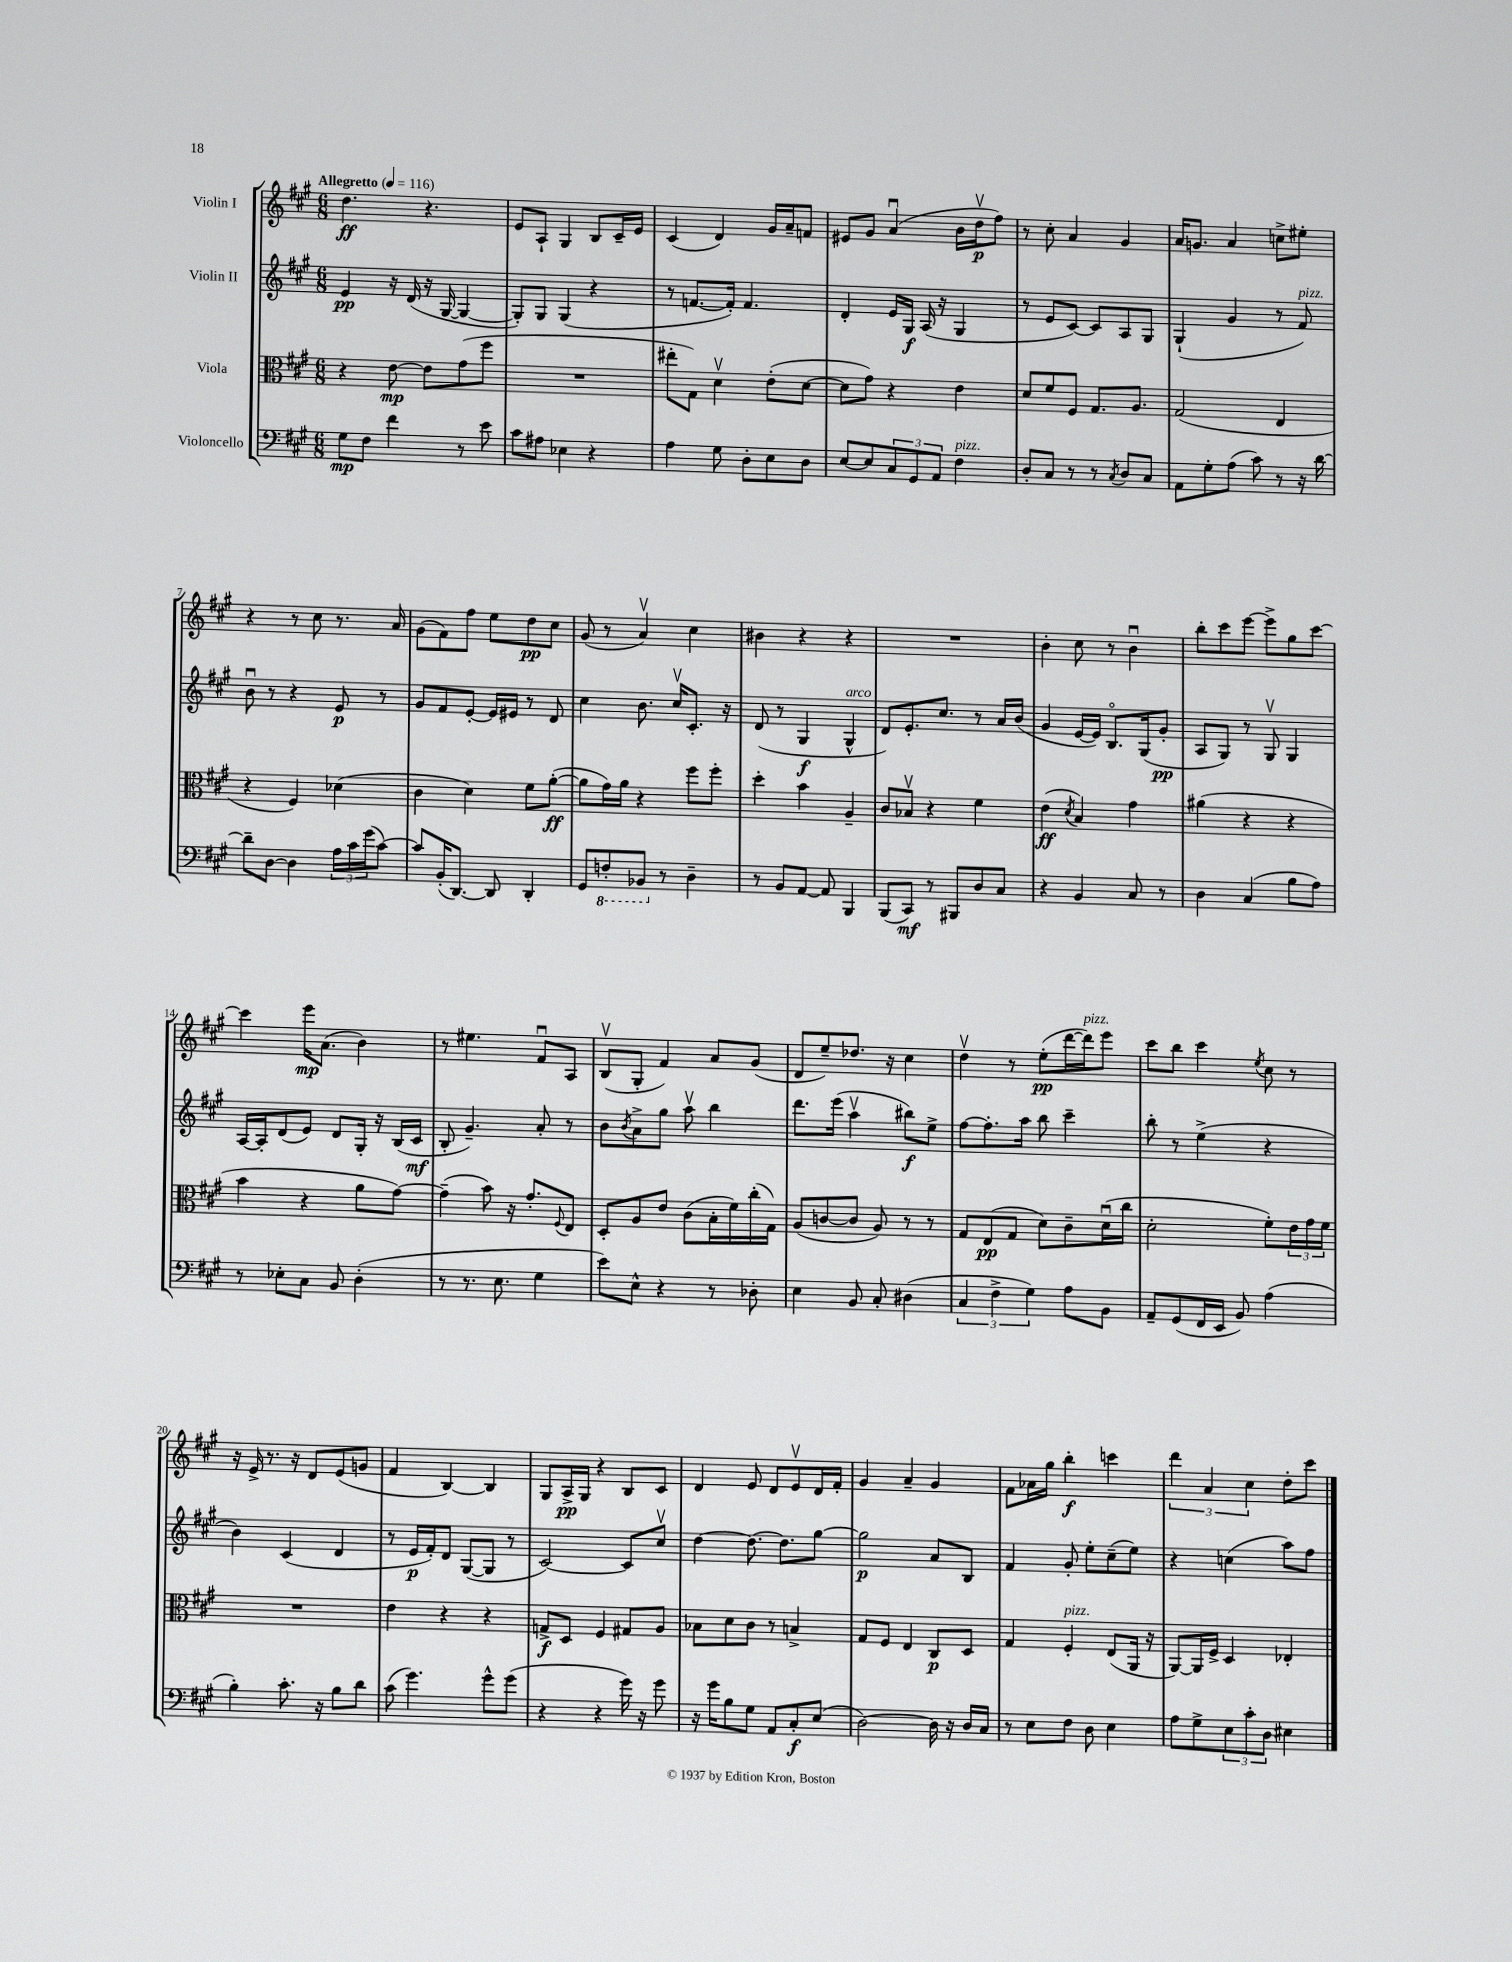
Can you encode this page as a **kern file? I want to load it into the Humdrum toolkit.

**kern	**kern	**kern	**kern
*staff4	*staff3	*staff2	*staff1
*clefF4	*clefC3	*clefG2	*clefG2
*k[f#c#g#]	*k[f#c#g#]	*k[f#c#g#]	*k[f#c#g#]
*M6/8	*M6/8	*M6/8	*M6/8
*MM116	*MM116	*MM116	*MM116
8G#\L	4r	4e/	4.dd\
8F#\J	.	.	.
4f#\	[8e\	16r	.
.	.	(16d/	.
.	8e\]L	16r	4.r
.	.	[16G#/	.
8r	(8g#\	4G#/_	.
8e\	8ff#\J	.	.
=	=	=	=
8c#\L	2.r	8G#'/]L)	8e/L
8A#\J	.	8G#/J	8A`/J
4E-\	.	(4G#/	4G#/
4r	.	4r	8B/L
.	.	.	16c#~/L
.	.	.	16e/JJ
=	=	=	=
4A\	8ee#'\L	8r	(4c#/
.	8G#\J)	[8.f/L	.
8G#\	4dv\	.	4d/)
.	.	16f'/]Jk)	.
8D'\L	.	4.f/	.
8E\	(8e'\L	.	16g#/LL
.	.	.	16a~/J
8D\J	[8d\J	.	8f/J
=	=	=	=
[8E/L	8d\]L	4d'/	8e#/L
8E/]	8g#\J)	.	8g#/J
12C#/	4r	16e/LL	(4au/
.	.	16G#/JJ	.
12GG#/	.	.	.
.	.	(16A/	.
12AA/J	.	.	.
.	.	16r	.
4F#\	4e\	4G#/	16b\LL
.	.	.	16ddv\J
.	.	.	8ff#\J)
=	=	=	=
8D'/L	8d/L	8r	8r
8C#/J	8f#/	8e/L	8cc#'\
8r	8F#/J	[8c#/J)	4a/
8r	8.G#/L	8c#/]L	.
8qC#/	.	.	.
8D/L	.	8A/	4g#/
.	8.A/J	.	.
8C#/J	.	8G#/J	.
=	=	=	=
8AA\L	(2G#/	(4G#`/	16a/LK
.	.	.	8.g/J
8G#'\	.	.	.
(8A\J	.	4g#/	4a/
8c#\)	.	.	.
8r	4E/	8r	8cc^\L
16r	.	8f#/)	8ee#'\J
[16d\	.	.	.
=	=	=	=
8d~\]L	4r	8bu\	4r
[8D\J	.	8r	.
4D\]	4F#/)	4r	8r
.	.	.	8cc#\
24A\LL	(4d-\	8e/	8.r
24c#\	.	.	.
(24g#\J	.	.	.
[8c#\J)	.	8r	.
.	.	.	16a/
=	=	=	=
8c#/]L	4c#\	8g#/L	(8g#\L
(16BB'/K	.	8f#/	8f#\)
[8.DD/J)	.	.	.
.	4d\)	[8e'/J	8ff#\J
8DD/]	.	16e/]LL	8ee\L
.	.	16e#/JJ	.
4DD'/	8f#\L	8r	8dd\
.	([8a'\J	8d/	8cc#\J
=	=	=	=
8GG#/L	8a\]L	4cc#\	(8g#/
8FF'/	16g#\L)	.	8r
.	16a\JJ	.	.
8BBB-/J	4r	8.b\	4av/)
8r	.	.	.
.	.	16cc#v/LK	.
4D~\	8ff#\L	8.c#'/J	4cc#\
.	8ff#'\J	.	.
.	.	16r	.
=	=	=	=
8r	4dd'\	(8d/	4b#\
8BB/L	.	8r	.
[8AA/J	4b\	4G#/	4r
8AA/]	.	.	.
4BBB/	4A~/	4G#^^/	4r
=	=	=	=
(8BBB/L	8c#/L	8d/L)	2.r
8CC#/J)	8B-v/J	8.e'/	.
8r	4r	.	.
.	.	8.cc#/J	.
8BBB#/L	.	.	.
8D/	4f#\	8r	.
8C#/J	.	16a/LL	.
.	.	(16b/JJ	.
=	=	=	=
4r	(4e\	4g#/	4b'\
.	8qd/	.	.
4BB/	4B/)	[16e/LL	8cc#\
.	.	16e/]JJ)	.
.	.	8.Bo/L	8r
8C#/	4g#\	.	4bu\
.	.	(16G#/k	.
8r	.	8g#'/J	.
=	=	=	=
4D\	(4a#\	8A/L	8bb'\L
.	.	8G#/J)	8ccc#\
(4C#/	4r	8r	[8eee\J
.	.	8G#v/	8eee^\]L
8B\L	4r	4G#/	8gg#\
8A\J)	.	.	[8ccc#\J
=	=	=	=
8r	4b\	[16A/LL	4ccc#\]
.	.	16A'/]J	.
8E-'\L	.	(8d/	.
8C#\J	4r	8e/J)	16eee\LK
.	.	.	(8.a\J
8BB/	.	8d/L	.
(4D'\	8a\L	16G#'/Jk	4b\)
.	.	16r	.
.	[8g#\J)	(16B/LL	.
.	.	16c#/JJ	.
=	=	=	=
8r	(4g#~\]	8B'/	8r
8.r	.	4.g#~/)	4.ee#\
.	8b\)	.	.
8.E\	.	.	.
.	16r	.	.
.	8.g#'/L	.	.
4G#\	.	8a'/	8f#u/L
.	8qqF#/	.	.
.	8E/J	8r	8A/J
=	=	=	=
8e\L)	8D'/L	8b\L	(8Bv/L
.	.	8qb/	.
8E^^\J	8A/	8a^\	8G#'/J
4r	8e/J	8gg#\J	4f#/)
.	(8c#\L	8aav\	.
8r	16B'\L	4bb\	8a/L
.	16f#\)	.	.
8D-'\	(16cc#'\	.	(8g#/J
.	16G#\JJ)	.	.
=	=	=	=
4E\	(8A/L	8.ddd\L	8d/L
.	[8c/	.	8ee~/)
.	.	(16eee\Jk	.
8BB/	8c/]J	4aav\	8.dd-/J
8C#'/	8A/)	.	.
.	.	.	16r
(4D#\	8r	8bb#\L)	4cc#\
.	8r	8ee^\J	.
=	=	=	=
6C#/	8G#/L	[8ff#\L	4ddv\
.	(8E/	8.ff#'\]	.
6F#^\	.	.	.
.	8G#/J	.	8r
.	.	16aa\Jk	.
6G#\)	.	.	.
.	8d\L)	8bb\	(8ee'\L
8A\L	8c#~\	4ccc#~\	[16ddd\L
.	.	.	16ddd\]J)
8BB\J	(16du\L	.	8eee\J
.	16cc#\JJ	.	.
=	=	=	=
8AA~/L	2d'\	8bb'\	8ccc#\L
(8GG#/	.	8r	8bb\J
16FF#/L	.	(4ee^\	4ccc#\
16EE/JJ	.	.	.
8BB/)	.	.	.
.	.	.	8qee/
(4A\	8f#'\L)	4r	8cc#\
.	24e\L	.	8r
.	24g#\	.	.
.	24f#\JJ	.	.
=	=	=	=
4B'\)	2.r	4b\)	16r
.	.	.	16e^/
.	.	.	8.r
8.c#'\	.	(4c#/	.
.	.	.	16r
.	.	.	8d/L
16r	.	.	.
8B\L	.	4d/	(8e/
8d\J	.	.	8g/J
=	=	=	=
(8c#\	4e\	8r	4f#/
4.g#\)	.	16e/LL	.
.	.	16f#'/J)	.
.	4r	8d/J	[4B/)
.	.	([8G#/L	.
8g#^^\L	4r	8G#/]J	4B/]
(8g#\J	.	8r	.
=	=	=	=
4r	8G^/L	[2c#/)	8G#/L
.	8D/J	.	16A^/L
.	.	.	16G#/JJ
4r	4F#/	.	4r
16g#\)	8G#/L	8c#/]L	8B/L
16r	.	.	.
8g#\	8A/J	8cc#v/J	8c#/J
=	=	=	=
16r	8B-\L	[4dd\	4d/
16g#\LK	.	.	.
8B\	8d\	.	.
8G#\J	8c#\J	8.dd\_	8e/
8AA/L	8r	.	8d/L
.	.	8.dd\]L	.
8C#'/	4B^/	.	8ev/
(8E/J	.	[8gg#\J	16d/L
.	.	.	16f#'/JJ
=	=	=	=
[2D\)	8G#/L	2gg#\]	4g#/
.	8F#/J	.	.
.	4E/	.	4a~/
16D\]	8C#/L	8a/L	4g#/
16r	.	.	.
16D/LL	8D/J	8B/J	.
16C#/JJ	.	.	.
=	=	=	=
8r	4G#/	4f#/	8f#\L
8E\L	.	.	16a-\L
.	.	.	16gg#\JJ
8F#\J	4F#'/	8g#'/	4bb'\
8D\	.	8ee'\L	.
4E\	(8E/L	(8cc#~\	4ccc\
.	16AA/Jk	8ee\J)	.
.	16r	.	.
=	=	=	=
8A\L	[8AA/L)	4r	6ddd\
8G#^\	16AA/]L	.	.
.	.	.	6a/
.	16F#^/JJ	.	.
12E\	4D/	(4cc\	.
12c#'\	.	.	6cc#\
12D\J	.	.	.
4E#\	4E-'/	8aa\L)	8dd'\L
.	.	8ff#\J	8ccc#\J
==	==	==	==
*-	*-	*-	*-
